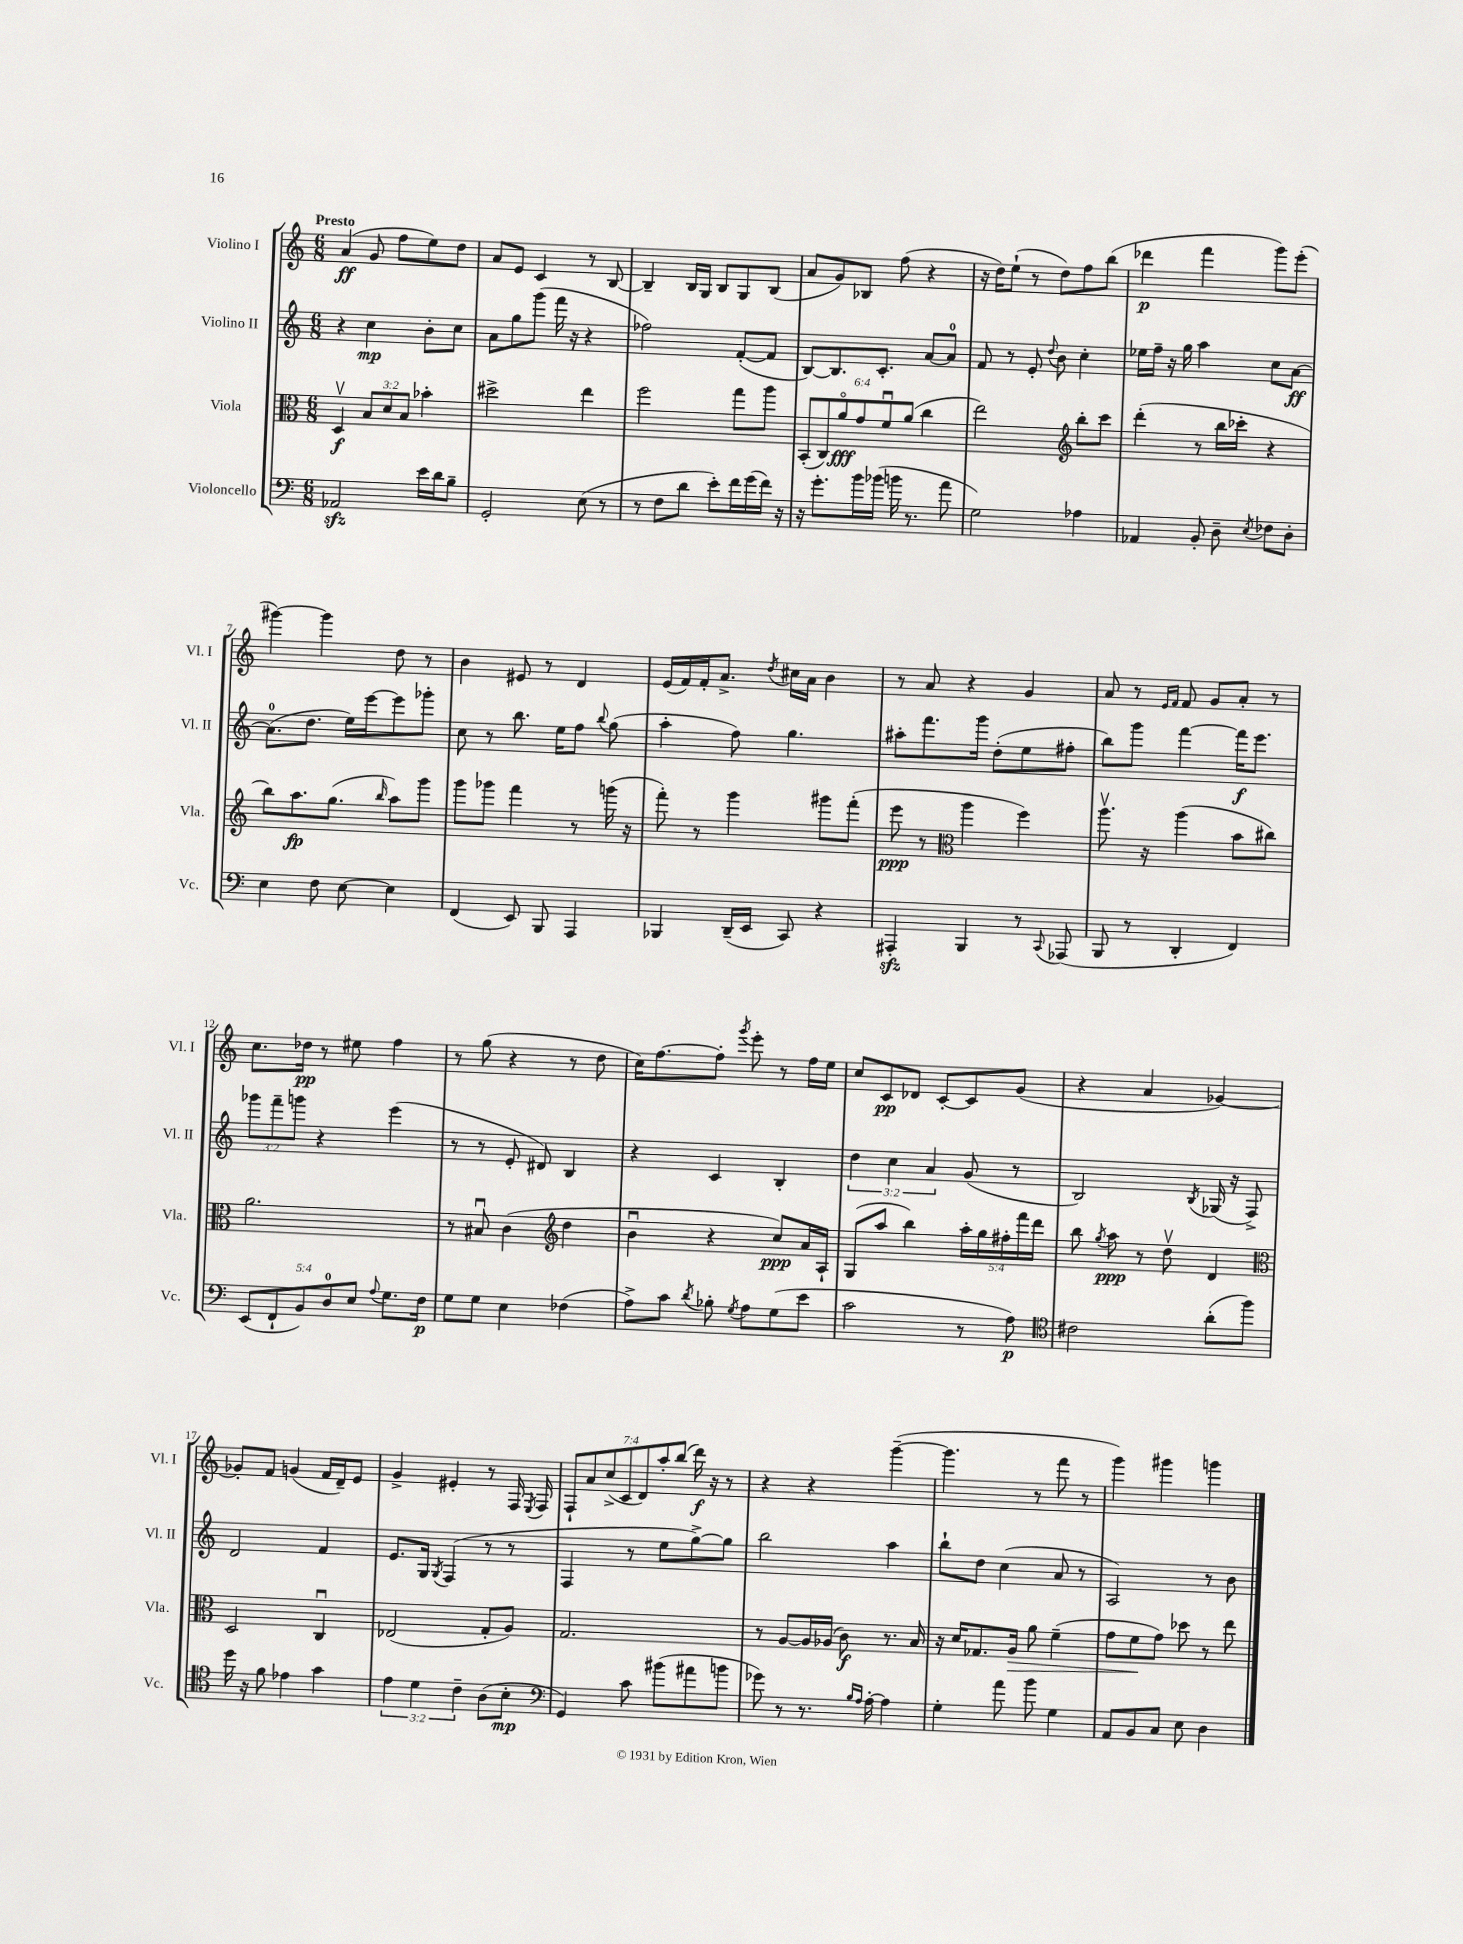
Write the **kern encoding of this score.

**kern	**kern	**kern	**kern
*staff4	*staff3	*staff2	*staff1
*clefF4	*clefC3	*clefG2	*clefG2
*k[]	*k[]	*k[]	*k[]
*M6/8	*M6/8	*M6/8	*M6/8
2AA-/	4Dv/	4r	(4a/
.	12B/L	4cc\	8g/
.	12d/	.	.
.	.	.	8ff\L
.	12B/J	.	.
16e\LL	4b-'\	8b'\L	8ee\)
16d\J	.	.	.
8B~\J	.	8cc\J	8dd\J
=	=	=	=
2GG'/	2dd#^\	8a\L	8a/L
.	.	8gg\	8e/J
.	.	(8ggg\J	4c/
.	.	16fff\	.
.	.	16r	.
(8E\	4ee\	4r	8r
8r	.	.	[8B/
=	=	=	=
8r	2ff\	2ff-\)	4B~/]
8F\L	.	.	.
8d\J	.	.	16B/LL
.	.	.	16G/JJ
8e'\L)	.	.	8B/L
16f\L	8gg\L	([8f'/L	8G/
(16g\	.	.	.
16f\JJ)	8aa\J	8f/]J	(8B/J
16r	.	.	.
=	=	=	=
16r	(12BB'/L	[8B/L)	8a/L
8.g'\L	.	.	.
.	12C/)	.	.
.	.	8.B/]	8g/)
.	12ao/	.	.
16b\L	12g/	.	8B-/J
(16b-\JJ	.	8.c'/J	.
.	12fu/	.	.
16b\	.	.	(8ff\
.	(12a/J	.	.
8.r	.	.	.
.	4cc\	[8a/L	4r
8a\	.	8a/]J	.
=	=	=	=
2G\)	2ee\)	8f/	16r
.	.	.	16dd\LK)
.	.	8r	(8ee`\J
.	.	8e'/	8r
.	.	8qqdd/	.
.	.	8b\	8dd\L)
*	*clefG2	*	*
4A-\	8bb'\L	4cc'\	8ff\
.	8ccc\J	.	(8bb\J
=	=	=	=
4AA-/	(4ddd'\	16ee-\LL	4ddd-\
.	.	16ff~\JJ	.
.	.	16r	.
.	.	16gg\	.
8BB'/	8r	4aa\	4fff\
8D~\	16bb\LL	.	.
.	16ccc-'\JJ	.	.
8qE/	.	.	.
8F-\L	4r	8cc\L	8ggg\L)
8D'\J	.	[8a\J	(8eee'\J
=	=	=	=
4E\	8bb\L)	(8.a\]L	[4ggg#\)
.	8.aa\	.	.
.	.	8.dd\J	.
8F\	.	.	4ggg#\]
.	(8.gg\J	.	.
[8E\	.	16ee\LL)	.
.	.	[16eee\J	.
.	16qqbb/	.	.
4E\]	8aa\L)	8eee\]	8dd\
.	8ggg\J	8ggg-'\J	8r
=	=	=	=
(4FF/	8ggg\L	8cc\	4b\
.	8ggg-\J	8r	.
8EE/)	4fff\	8.bb\	8e#/
8BBB/	.	.	8r
.	.	16ee\LK	.
4AAA/	8r	8ff\J	4d/
.	.	8qqbb/	.
.	(16ggg\	(8gg\	.
.	16r	.	.
=	=	=	=
4BBB-/	8fff'\)	4aa'\	(16e/LL
.	.	.	16f/)
.	8r	.	16f'/J
.	.	.	8.a^/J
(16DD~/LL	4ggg\	8ff\)	.
16EE/JJ	.	.	.
.	.	.	8qdd/
8CC/)	.	4.gg\	16cc#\LL
.	.	.	16a\JJ
4r	8ggg#\L	.	4b\
.	(8fff'\J	.	.
=	=	=	=
4AAA#'/	8eee\	8aa#'\L	8r
.	8r	8.fff\	8a/
*	*clefC3	*	*
4BBB/	4aa\	.	4r
.	.	16ggg\Jk	.
.	.	(8dd'\L	.
8r	4ff\)	8ee\	4g/
8qqCC/	.	.	.
(8AAA-/	.	8ff#'\J	.
=	=	=	=
8BBB/	8.aav\	8bb\L)	8a/
8r	.	8ggg\J	8r
.	16r	.	.
.	.	.	16qqe/LL
.	.	.	16qqf/JJ
4DD'/	(4aa\	[4fff\	8f/
.	.	.	8g/L
4FF/)	8b\L	16fff\]LK	8a'/J
.	.	8.eee\J	.
.	8cc#\J)	.	8r
=	=	=	=
(10EE/L	2.a\	12ggg-\L	8.cc\L
.	.	12fff~\	.
10FF`/	.	.	.
.	.	12ggg\J	.
.	.	.	16dd-\Jk
10BB/)	.	.	.
.	.	4r	8r
10D/	.	.	.
.	.	.	8ee#\
10E/J	.	.	.
8qqA/	.	.	.
8.G\L	.	(4eee\	4ff\
16F\Jk	.	.	.
=	=	=	=
8G\L	8r	8r	8r
8G\J	8B#u/	8r	(8gg\
4E\	(4c\	8e'/	4r
.	.	8d#/)	.
*	*clefG2	*	*
(4F-\	4dd\	4B/	8r
.	.	.	8dd\
=	=	=	=
8A^\L)	4bu\	4r	16cc\LK)
.	.	.	[8.ff\
8c\J	.	.	.
8qd/	.	.	.
8B-'\	4r	4c/	8ff'\]J
8qG/	.	.	8qggg/
8A\L	.	.	8eee'\
(8G\	8cc/L)	4B'/	8r
8e\J	16a/L	.	16ff\LL
.	16A`/JJ	.	16ee\JJ
=	=	=	=
2c\	(8G/L	6dd\	8cc/L
.	8aa/J	.	8c/
.	.	6cc\	.
.	4bb\)	.	8d-/J
.	.	6a/	.
.	.	.	[8c'/L
8r	20aa'\LL	(8g/	8c/]
.	20gg\	.	.
.	20ff#'\	.	.
8A\)	.	8r	(8g/J
.	20fff\	.	.
.	20ddd\JJ	.	.
=	=	=	=
*clefC4	*	*	*
2c#\	8bb\	2B/)	4r
.	8qgg/	.	.
.	8aa\	.	.
.	8r	.	4a/
.	8ddv\	.	.
.	.	8qB/	.
(8a'\L	4d/	(16G-/	[4g-/)
.	.	16r	.
8ff\J)	.	8F^/)	.
=	=	=	=
*	*clefC3	*	*
16dd\	2D/	2d/	8g-'/]L
16r	.	.	.
8f\	.	.	8f/J
4e-\	.	.	(4g/
4g\	4Cu/	4f/	16f/LL
.	.	.	16d~/J)
.	.	.	8e/J
=	=	=	=
6e\	(2E-/	8.e/L	4g^/
6d\	.	.	.
.	.	16G/Jk	.
.	.	8qG/	.
.	.	(4F/	4e#'/
6c~\	.	.	.
(8A\L	8G'/L	8r	8r
8B'\J	8A/J)	8r	16F/
.	.	.	8qE/
.	.	.	16F/
=	=	=	=
*clefF4	*	*	*
4GG/)	2.G/	4F/	14F`/L
.	.	.	14a/
.	.	.	(14cc^/
.	.	.	14c/
8c\	.	8r	.
.	.	.	14d/)
.	.	.	14aa'/
(8b#\L	.	8ee\L	.
.	.	.	(14bb/J
8a#\	.	[8gg^\)	16ddd\)
.	.	.	16r
8b\J	.	8gg\]J	8r
=	=	=	=
8g-\)	8r	2bb\	4r
8r	[8A/L	.	.
8.r	16A/]L	.	4r
.	(16A-/JJ	.	.
.	8c\)	.	.
16qqB/LL	.	.	.
16qqA/JJ	.	.	.
[16A'\	.	.	.
4A\]	8.r	4aa\	([4ggg~\
.	16B/	.	.
=	=	=	=
4G'\	16r	8bb`\L	4.ggg\]
.	16d/LK	.	.
.	8.G-/	8dd\J	.
8a\	.	(4cc\	.
.	16A/Jk	.	.
8b\	8a\	.	8r
4G\	(4f~\	8a/	8fff\
.	.	8r	8r
=	=	=	=
8AA/L	8g\L	2A/)	4ggg\)
8BB/	8f\	.	.
8C/J	8g\J)	.	4ggg#\
8E\	8dd-\	.	.
4D\	8r	8r	4ggg\
.	8ee\	8b\	.
==	==	==	==
*-	*-	*-	*-
